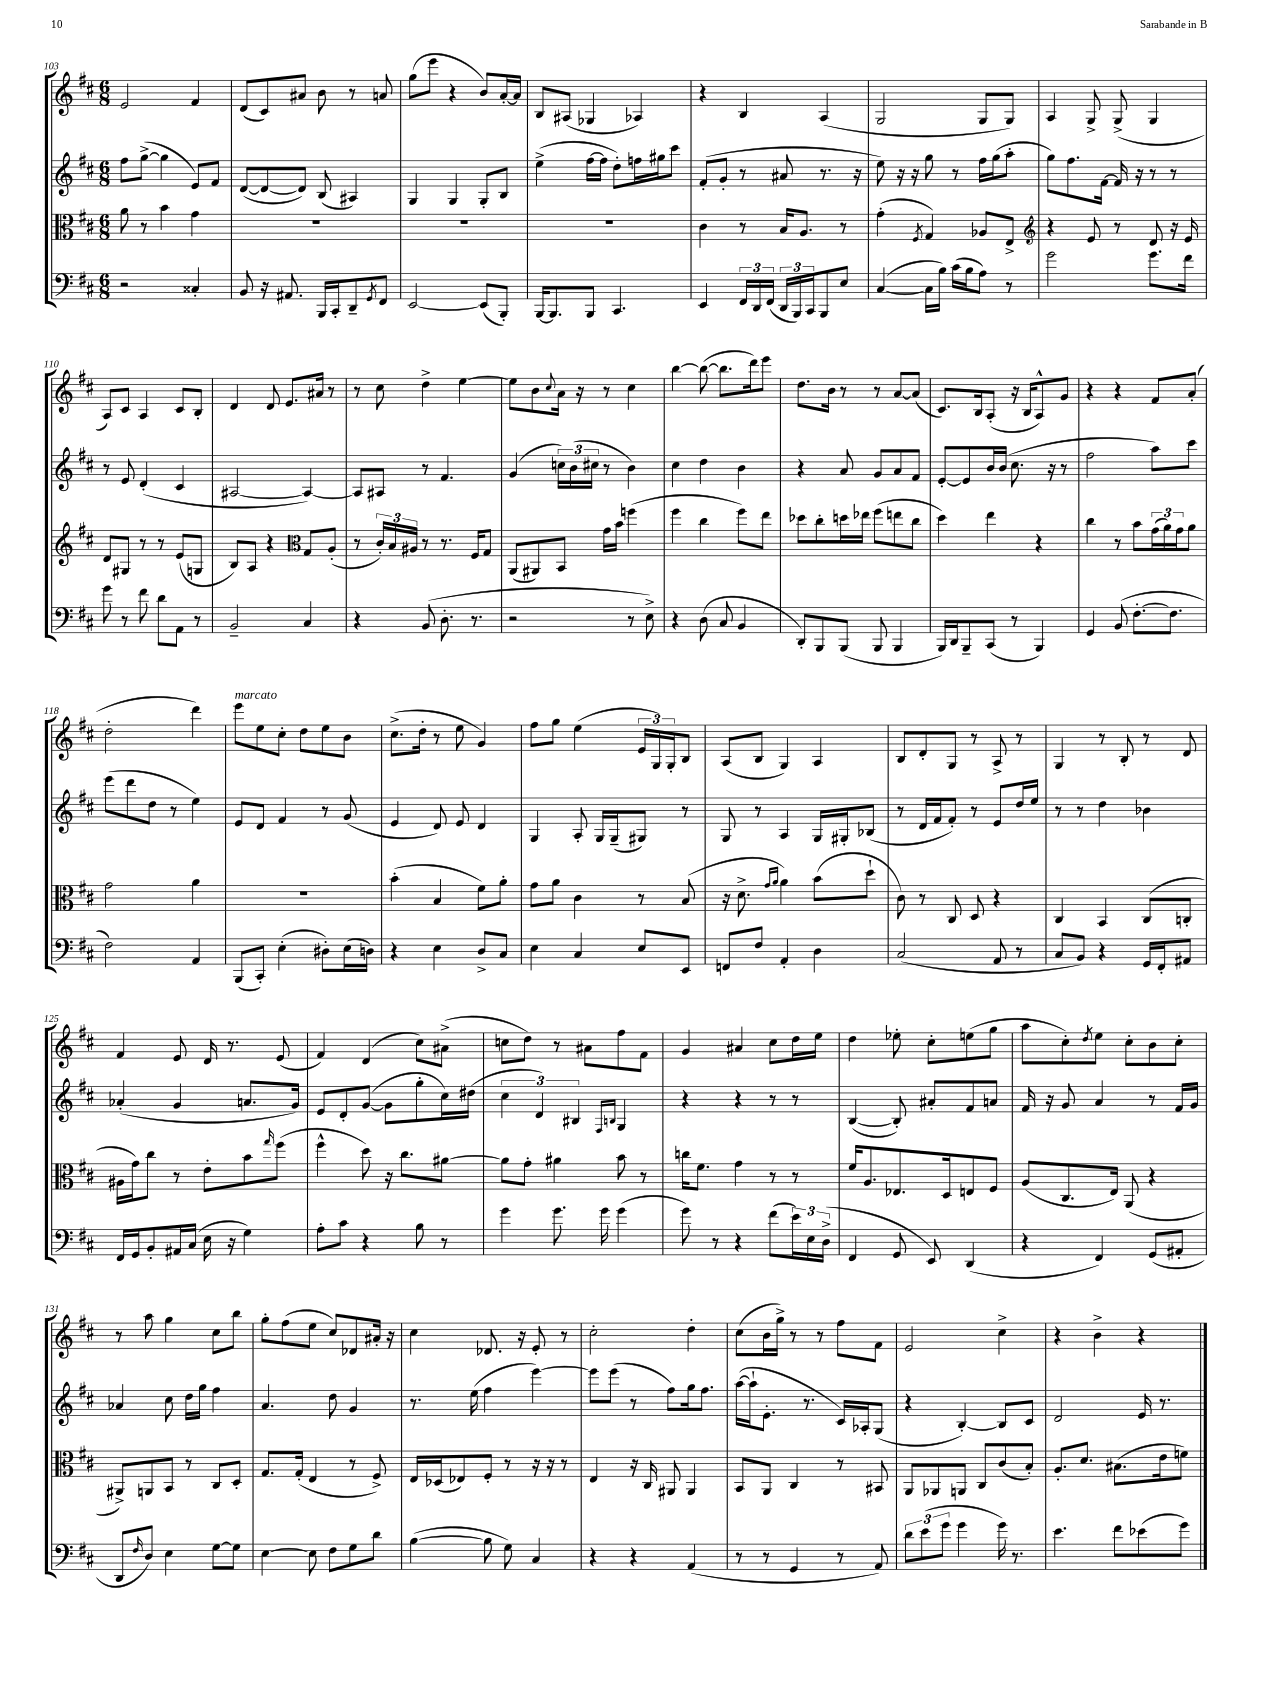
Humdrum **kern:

**kern	**kern	**kern	**kern
*part4	*part3	*part2	*part1
*staff4	*staff3	*staff2	*staff1
*clefF4	*clefC3	*clefG2	*clefG2
*k[f#c#]	*k[f#c#]	*k[f#c#]	*k[f#c#]
*M6/8	*M6/8	*M6/8	*M6/8
=103	=103	=103	=103
2r	8a\	8ff#\L	2e/
.	8r	([8gg^\J	.
.	4b\	4gg\]	.
4C##X'/	4g\	8e/L)	4f#/
.	.	8f#/J	.
=104	=104	=104	=104
8BB/	2.r	([8d/L	(8d/L
16r	.	8d/_	8c#/)
8.AA#X/	.	.	.
.	.	8d/J])	8a#X/J
16BBB/LL	.	(8B/	8b\
16CC#'/J	.	.	.
8DD~/	.	4A#X/)	8r
8qGG/	.	.	.
8FF#/J	.	.	8an/
=105	=105	=105	=105
[2EE/	2.r	4G/	(8gg\L
.	.	.	8eee\J
.	.	4G/	4r
(8EE/L]	.	8G'/L	8b/L)
8BBB'/J)	.	8B/J	[16a'/L
.	.	.	16a/JJ]
=106	=106	=106	=106
[16BBB/KL	2.r	(4ee^\	8B/L
8.BBB/]	.	.	.
.	.	.	(8A#X/J
8BBB/J	.	[16ff#\LL	4G-X/
.	.	16ff#\JJ]	.
4.CC#/	.	8dd'\L)	.
.	.	16ffn\L	4A-X/)
.	.	16gg#X\J	.
.	.	8ccc#\J	.
=107	=107	=107	=107
4EE/	4c#\	(8f#'/L	4r
.	.	8g'/J	.
24FF#/LL	8r	8r	4B/
24DD/	.	.	.
(24FF#/JJ	.	.	.
24DD/LL	16B/KL	8a#X/	.
24BBB/)	.	.	.
.	8.A/J	.	.
24CC#/J	.	.	.
8BBB/	.	8.r	(4A/
8E/J	8r	.	.
.	.	16r	.
=108	=108	=108	=108
([4C#/	(4g'\	8ee\)	2G/
.	.	16r	.
.	.	16r	.
.	8qF#/	.	.
16C#\LL]	4G/)	8gg\	.
16B\JJ)	.	.	.
(16c#\LL	.	8r	.
16B\J	.	.	.
8A\J)	8A-X/L	16ff#\LL	8G/L
.	.	(16gg\J	.
8r	8E^/J	8aa'\J	8G/J)
=109	=109	=109	=109
*	*clefG2	*	*
2g\	4r	8gg\L)	4A/
.	.	8.ff#\	.
.	8e/	.	8G^/
.	.	[16f#\Jk	.
.	8r	16f#/]	(8G^/
.	.	16r	.
8.g\L	8d/	8r	4G/
.	16r	8r	.
16f#\Jk	16e/	.	.
!!LO:LB:g=z
=110	=110	=110	=110
8g\	8d/L	8r	8A/L)
8r	8G#X/J	8e/	8c#/J
8f#\	8r	(4d'/	4A/
8d\L	8r	.	.
8AA\J	(8e/L	4c#/	8c#/L
8r	8Gn/J	.	8B'/J
=111	=111	=111	=111
2BB~/	8B/L)	[2A#X/	4d/
.	8A/J	.	.
.	4r	.	8d/
.	.	.	8.e/L
*	*clefC3	*	*
4C#/	8G/L	4A#/_)	.
.	.	.	16a#X/Jk
.	(8A'/J	.	8r
=112	=112	=112	=112
4r	8r	8A#/L]	8r
.	24c#'/LL)	8A#X/J	8cc#\
.	24B/	.	.
.	24A#X/JJ	.	.
(8BB/	8r	8r	4dd^\
8.D'\	8.r	4.f#/	.
.	.	.	[4ee\
8.r	16F#/KL	.	.
.	8G/J	.	.
=113	=113	=113	=113
2r	(8AA/L	(4g/	8ee\L]
.	8AA#X/)	.	8b\
.	.	.	8qqcc#/
.	8BB/J	24ccn\LL)	16a\Jk
.	.	(24b\	.
.	.	.	16r
.	.	24cc#X\JJ	.
.	16g\LL	8r	8r
.	16b\JJ	.	.
8r	(4ffn\	4b\)	4cc#\
8E^\)	.	.	.
=114	=114	=114	=114
4r	4ff#\	4cc#\	[4bb\
(8D\	4cc#\	4dd\	(8bb\_
8C#/	.	.	8.bb\L]
4BB/	8ff#\L)	4b\	.
.	.	.	16ddd\k)
.	8ee\J	.	8eee\J
=115	=115	=115	=115
8DD'/L)	8dd-X\L	4r	8.dd\L
8BBB/	8cc#'\	.	.
.	.	.	16b\Jk
(8BBB/J	16ddn\L	8a/	8r
.	16ee-X\JJ	.	.
8BBB/	(8ff#\L	8g/L	8r
4BBB/	8een\	8a/	[8a/L
.	8cc#\J	8f#/J	(8a/J]
=116	=116	=116	=116
16BBB/LL)	4dd\)	[8e'/L	8.c#/L)
16DD/J	.	.	.
8BBB~/	.	8e/]	.
.	.	.	16B/k
(8CC#/J	4ee\	16b/L	(8A'/J
.	.	(16b/JJ	.
8r	.	8.cc#\	16r
.	.	.	16B/KL
4BBB/)	4r	.	8A^^/)
.	.	16r	.
.	.	8r	8g/J
=117	=117	=117	=117
4GG/	4cc#\	2ff#\	4r
(8BB/	8r	.	4r
[8.F#'\L	8b\L	.	.
.	(24g\L	8aa\L)	8f#/L
.	24a\)	.	.
8.F#\J]	.	.	.
.	24g\J	.	.
.	8a\J	8ccc#\J	(8a'/J
!!LO:LB:g=z
=118	=118	=118	=118
2F#\)	2g\	(8eee\L	2dd'\
.	.	8ddd\	.
.	.	8dd\J	.
.	.	8r	.
4AA/	4a\	4ee\)	4ddd\)
=119	=119	=119	=119
!	!	!	!LO:TX:a:i:t=marcato
(8BBB/L	2.r	8e/L	8eee\L
8CC#'/J)	.	8d/J	8ee\
(4E'\	.	4f#/	8cc#'\J
.	.	.	8dd\L
8D#X'\L)	.	8r	8ee\
(16E\L	.	(8g/	8b\J
16Dn\JJ)	.	.	.
=120	=120	=120	=120
4r	(4b'\	4e/	(8.cc#^\L
.	.	.	16dd'\Jk
4E\	4B/	8d/)	8r
.	.	8e/	8ee\
8D^/L	8f#\L)	4d/	4g/)
8C#/J	8a'\J	.	.
=121	=121	=121	=121
4E\	8g\L	4G/	8ff#\L
.	8a\J	.	8gg\J
4C#/	4c#\	8A'/	(4ee\
.	.	16G/LL	.
.	.	(16G~/J	.
8E/L	8r	8G#X/J)	24e/LL
.	.	.	24G/)
.	.	.	24G'/J
8EE/J	(8B/	8r	8B/J
=122	=122	=122	=122
8FFn/L	16r	8G/	(8A/L
.	8.d^\	.	.
8F#/J	.	8r	8B/J
.	16qqg/LL	.	.
.	16qqa/JJ	.	.
4AA'/	4a\)	4A/	4G/)
4D\	(8b\L	16G/LL	4A/
.	.	16G#X'/J	.
.	8dd`\J	(8B-X/J	.
=123	=123	=123	=123
(2C#/	8c#\)	8r	8B/L
.	8r	16d/LL	8d'/
.	.	16f#/J	.
.	8C#/	8f#'/J)	8G/J
.	8D/	8r	8r
8AA/	4r	8e/L	8A^/
8r	.	16dd/L	8r
.	.	16ee/JJ	.
=124	=124	=124	=124
8C#/L	4C#/	8r	4G/
8BB/J)	.	8r	.
4r	4BB/	4dd\	8r
.	.	.	8B'/
16GG/LL	(8C#/L	4b-X\	8r
16FF#'/J	.	.	.
8AA#X/J	8Cn'/J	.	8d/
!!LO:LB:g=z
=125	=125	=125	=125
16FF#/LL	16A#X\LL	(4a-X'/	4f#/
16GG/J	16g\J)	.	.
8BB'/	8cc#\J	.	.
16AA#X/L	8r	4g/	8e/
(16C#/JJ	.	.	.
16E\	8e'\L	.	16d/
16r	.	.	8.r
4G\)	8b\	8.an/L	.
.	16qqgg/	.	.
.	(8ff#\J	.	(8e/
.	.	16g/Jk)	.
=126	=126	=126	=126
8A'\L	4ff#^^\	8e/L	4f#/)
8c#\J	.	8d'/	.
4r	8dd\)	([8g/J	(4d/
.	16r	8g\L]	.
.	8.cc#\L	.	.
8B\	.	8gg'\	8cc#\L)
8r	[8a#X\J	16cc#\L)	(8a#X^\J
.	.	(16dd#X\JJ	.
=127	=127	=127	=127
4g\	8a#\L]	6cc#\	8ccn\L
.	8g'\J	.	8dd\J)
.	.	6d/)	.
8.g\	4a#X\	.	8r
.	.	6B#X/	.
.	.	.	8a#X\L
16g\	.	.	.
.	.	16qqF#/LL	.
.	.	16qqBn/JJ	.
(4g\	8b\	4G/	8ff#\
.	8r	.	8f#\J
=128	=128	=128	=128
8g\)	16ccn\KL	4r	4g/
.	8.f#\J	.	.
8r	.	.	.
4r	4g\	4r	4a#X/
(8f#\L	8r	8r	8cc#\L
24e\L)	8r	8r	16dd\L
24E\	.	.	.
.	.	.	16ee\JJ
(24D^\JJ	.	.	.
=129	=129	=129	=129
4FF#/	16f#/KL	([4B/	4dd\
.	8.A/	.	.
8GG/	8.E-X/	8B'/])	8ee-X'\
8EE/)	.	8a#X'/L	8cc#'\L
.	16D/k	.	.
(4DD/	8En/	8f#/	(8een\
.	8F#/J	8an/J	8gg\J
=130	=130	=130	=130
4r	(8A/L	16f#/	8aa\L
.	.	16r	.
.	8.C#/	8g/	8cc#'\)
.	.	.	8qdd/
4FF#/)	.	4a/	8ee\J
.	16E/Jk)	.	.
.	(8AA/	.	8cc#'\L
(8GG/L	4r	8r	8b\
8AA#X'/J	.	16f#/LL	8cc#'\J
.	.	16g/JJ	.
!!LO:LB:g=z
=131	=131	=131	=131
8DD/L	8AA#X^/L)	4a-X/	8r
16qqF#/	.	.	.
8D/J)	8AAn/	.	8aa\
4E\	8BB/J	8cc#\	4gg\
.	8r	16dd\LL	.
.	.	16gg\JJ	.
[8G\L	8C#/L	4ff#\	8cc#\L
8G\J]	8D'/J	.	8bb\J
=132	=132	=132	=132
[4E\	8.G/L	4.a/	8gg'\L
.	.	.	(8ff#\
.	(16G'/Jk	.	.
8E\]	4E/	.	8ee\J
8F#\L	.	8dd\	8cc#/L)
8G\	8r	4g/	8d-X/
8d\J	8F#^/)	.	16a#X'/Jk
.	.	.	16r
=133	=133	=133	=133
([4B\	16E/LL	8.r	4cc#\
.	(16D-X/J	.	.
.	8E-X/)	.	.
.	.	(16ee\	.
8B\]	8F#'/J	4ff#\	8.d-X/
8G\)	8r	.	.
.	.	.	16r
4C#/	16r	[4eee\)	8e'/
.	16r	.	.
.	8r	.	8r
=134	=134	=134	=134
4r	4E/	8eee\L]	2cc#'\
.	.	(8eee\J	.
4r	16r	8r	.
.	16C#/	.	.
.	8AA#X/	8ff#\L)	.
(4AA/	4AA#/	16gg\k	4dd'\
.	.	8.ff#\J	.
=135	=135	=135	=135
8r	8BB/L	([16aa\LL	(8cc#\L
.	.	16aa`\J]	.
8r	8AA/J	8.e'\J	16b\L
.	.	.	16gg^\JJ)
4GG/	4C#/	.	8r
.	.	8.r	.
.	.	.	8r
8r	8r	16c#/LL)	8ff#\L
.	.	16A-X'/J	.
8AA/)	8BB#X/	(8G/J	8f#\J
=136	=136	=136	=136
12d\L	8AA/L	4r	2e/
(12e\	.	.	.
.	8AA-X/	.	.
12g\J	.	.	.
4g\	8AAn/J	[4B'/)	.
.	8C#/L	.	.
16g\)	(8c#/	8B/L]	4cc#^\
8.r	.	.	.
.	8B'/J)	8c#/J	.
=137	=137	=137	=137
4.e\	8.A'/L	2d/	4r
.	8.d/J	.	.
.	.	.	4b^\
8f#\L	(8.B#X\L	.	.
(8e-X\	.	16e/	4r
.	16e\k	8.r	.
8g\J)	8fn\J)	.	.
==	==	==	==
*-	*-	*-	*-
